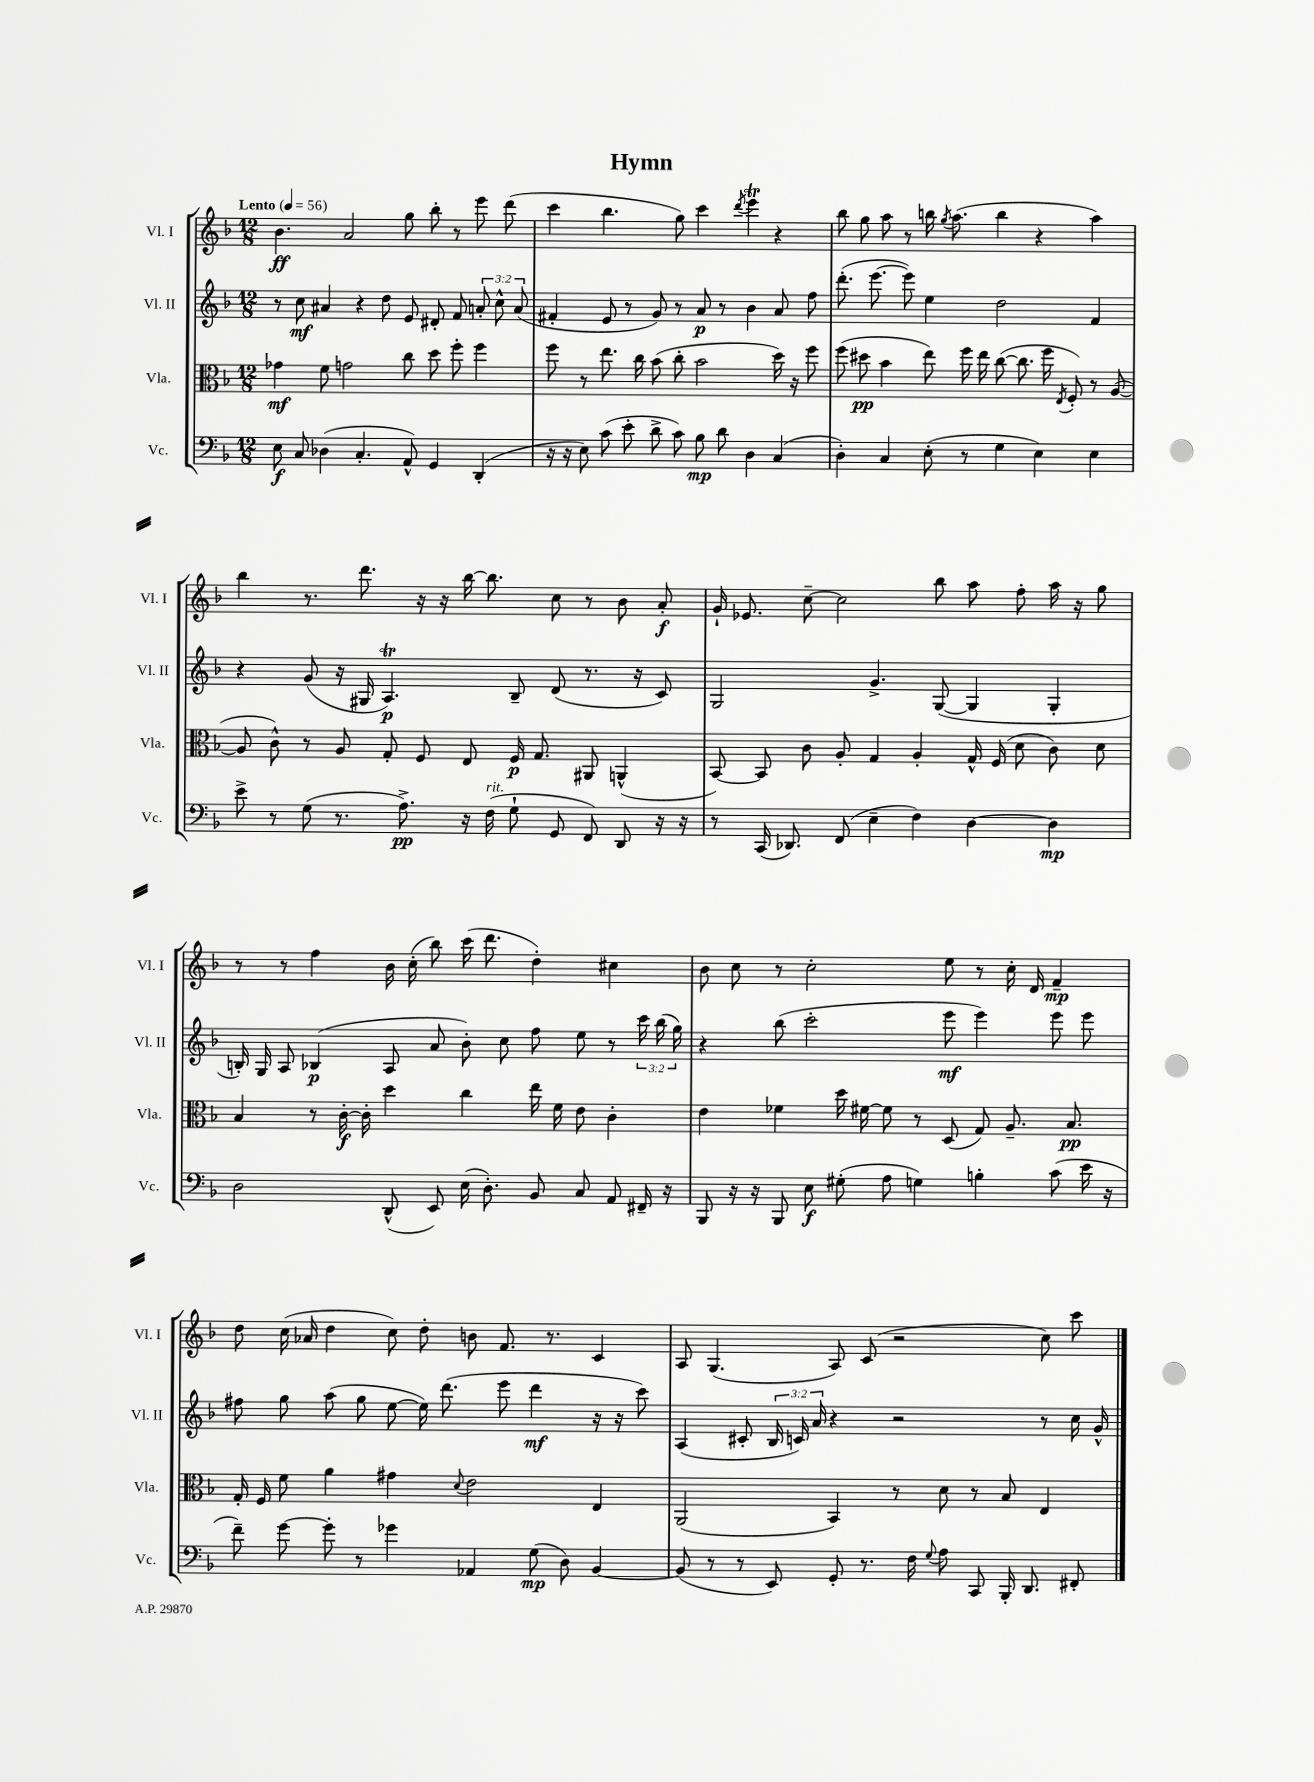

**kern	**kern	**kern	**kern
*staff4	*staff3	*staff2	*staff1
*clefF4	*clefC3	*clefG2	*clefG2
*k[b-]	*k[b-]	*k[b-]	*k[b-]
*M12/8	*M12/8	*M12/8	*M12/8
*MM56	*MM56	*MM56	*MM56
8E	4g-	8r	4.b-
8C	.	8cc	.
(4D-	8f	4a#	.
.	2g	.	2a
4.C'	.	4r	.
.	.	8dd	.
8AA^^)	8cc	8e	8gg
4GG	8dd	8d#'	8bb-'
.	8ff'	8f	8r
(4DD'	4ff	12a'	8eee
.	.	12cc^^	.
.	.	.	(8ddd
.	.	(12a	.
=	=	=	=
16r	8ff	4f#'	4ccc
16r	.	.	.
8E)	8r	.	.
(8c	8.ee	8e	4.bb-
8e'	.	8r	.
.	16cc	.	.
8d^	(8b-	8g)	.
8c)	8cc'	8r	8gg)
8B-	2b-	8a	4ccc
8d	.	8r	.
.	.	.	8qddd
4D	.	4b-	4eee
(4C	16dd)	8a	4r
.	16r	.	.
.	8ff	8ff	.
=	=	=	=
4D')	(8ff	(8.ddd'	8bb-
.	8dd#	.	8gg
.	.	[8.eee	.
4C	4b-	.	8aa
.	.	8eee])	8r
(8E'	8ee)	4ee	16bb
.	.	.	8qgg
.	.	.	(8.aa
8r	16ff	.	.
.	16ee	.	.
4G	([8cc	2dd	4bb
.	8.cc]	.	.
4E)	.	.	4r
.	16ff	.	.
.	8qE	.	.
.	8F')	.	.
4E	8r	4f	4aa)
.	([8A	.	.
=	=	=	=
8e^	8A]	4r	4bb-
8r	8c^^)	.	.
(8G	8r	(8g	8.r
8.r	8A	16r	.
.	.	16G#	8.ddd
.	8G'	4.A)	.
8.A^)	.	.	.
.	8F	.	16r
.	.	.	16r
16r	8E	.	[16bb-
(16F	.	.	8.bb-]
8G`	16F	8B-~	.
.	8.G	.	.
8GG	.	(8d	8cc
8FF)	8AA#	8.r	8r
8DD	(4AA^^	.	8b-
.	.	16r	.
16r	.	8c)	8a'
16r	.	.	.
=	=	=	=
8r	[8BB-)	2G	16g`
.	.	.	8.e-
(16CC	8BB-]	.	.
8.DD-)	.	.	.
.	8c	.	[8cc~
(8FF	8A'	.	2cc]
4E~	4G	4.g^	.
4F)	4A'	.	.
.	.	([8G	8bb-
[4D	16G^^	4G]	8aa
.	(16F	.	.
.	8d	.	8ff'
4D]	8c)	4G'	16aa
.	.	.	16r
.	8d	.	8gg
=	=	=	=
2D	4B-	16B')	8r
.	.	16G	.
.	.	8A	8r
.	8r	(4B-	4ff
.	[16c'	.	.
.	16c']	.	.
(8DD^^	4dd	8A	16b-
.	.	.	(16cc'
8EE)	.	8a	8bb-)
(16E	4cc	8b-')	(16ccc
8.D')	.	.	8.ddd
.	.	8cc	.
8BB-	16ee	8ff	4dd')
.	16f	.	.
8C	8e	8ee	.
8AA	4c'	8r	4cc#
16FF#~	.	24ccc	.
.	.	(24bb-	.
16r	.	.	.
.	.	24gg)	.
=	=	=	=
8BBB-	4e	4r	8b-
16r	.	.	8cc
16r	.	.	.
8BBB-	4f-	(8bb-	8r
8E	.	2ccc'	2cc'
(8G#'	16dd	.	.
.	[16f#	.	.
8A	8f#]	.	.
4G)	8r	.	.
.	(8D	8eee	8ee
4B'	8G)	4eee)	8r
.	8.A~	.	16cc'
.	.	.	16d
(8c	.	8eee	4f~
.	8.B-	.	.
16e	.	8eee	.
16r	.	.	.
=	=	=	=
8f~)	16G'	8ff#	8dd
.	16F	.	.
[8g	8f	8gg	(16cc
.	.	.	16a-
8g']	4a	(8aa	4dd
8r	.	8gg	.
4g-	4g#	[8ee	8cc)
.	.	16ee])	8dd'
.	.	(8.ddd	.
.	8qqd	.	.
4AA-	2e	.	8b
.	.	8eee	8.f
(8G	.	4ddd	.
.	.	.	8.r
8D)	.	.	.
[4BB-	4E	16r	4c
.	.	16r	.
.	.	8ccc)	.
=	=	=	=
(8BB-]	(2AA	(4A	8A
8r	.	.	(4.G
8r	.	8c#'	.
8EE)	.	24B-	.
.	.	24c)	.
.	.	24a	.
8GG'	4BB-)	4r	8A)
8.r	.	.	(8c
.	8r	2r	2r
16F	.	.	.
8qqG	.	.	.
8A	8d	.	.
8CC	8r	.	.
16BBB-'	8B-	.	.
8.DD	.	.	.
.	4E	8r	8cc)
8FF#'	.	16cc	8ccc
.	.	16g^^	.
==	==	==	==
*-	*-	*-	*-
